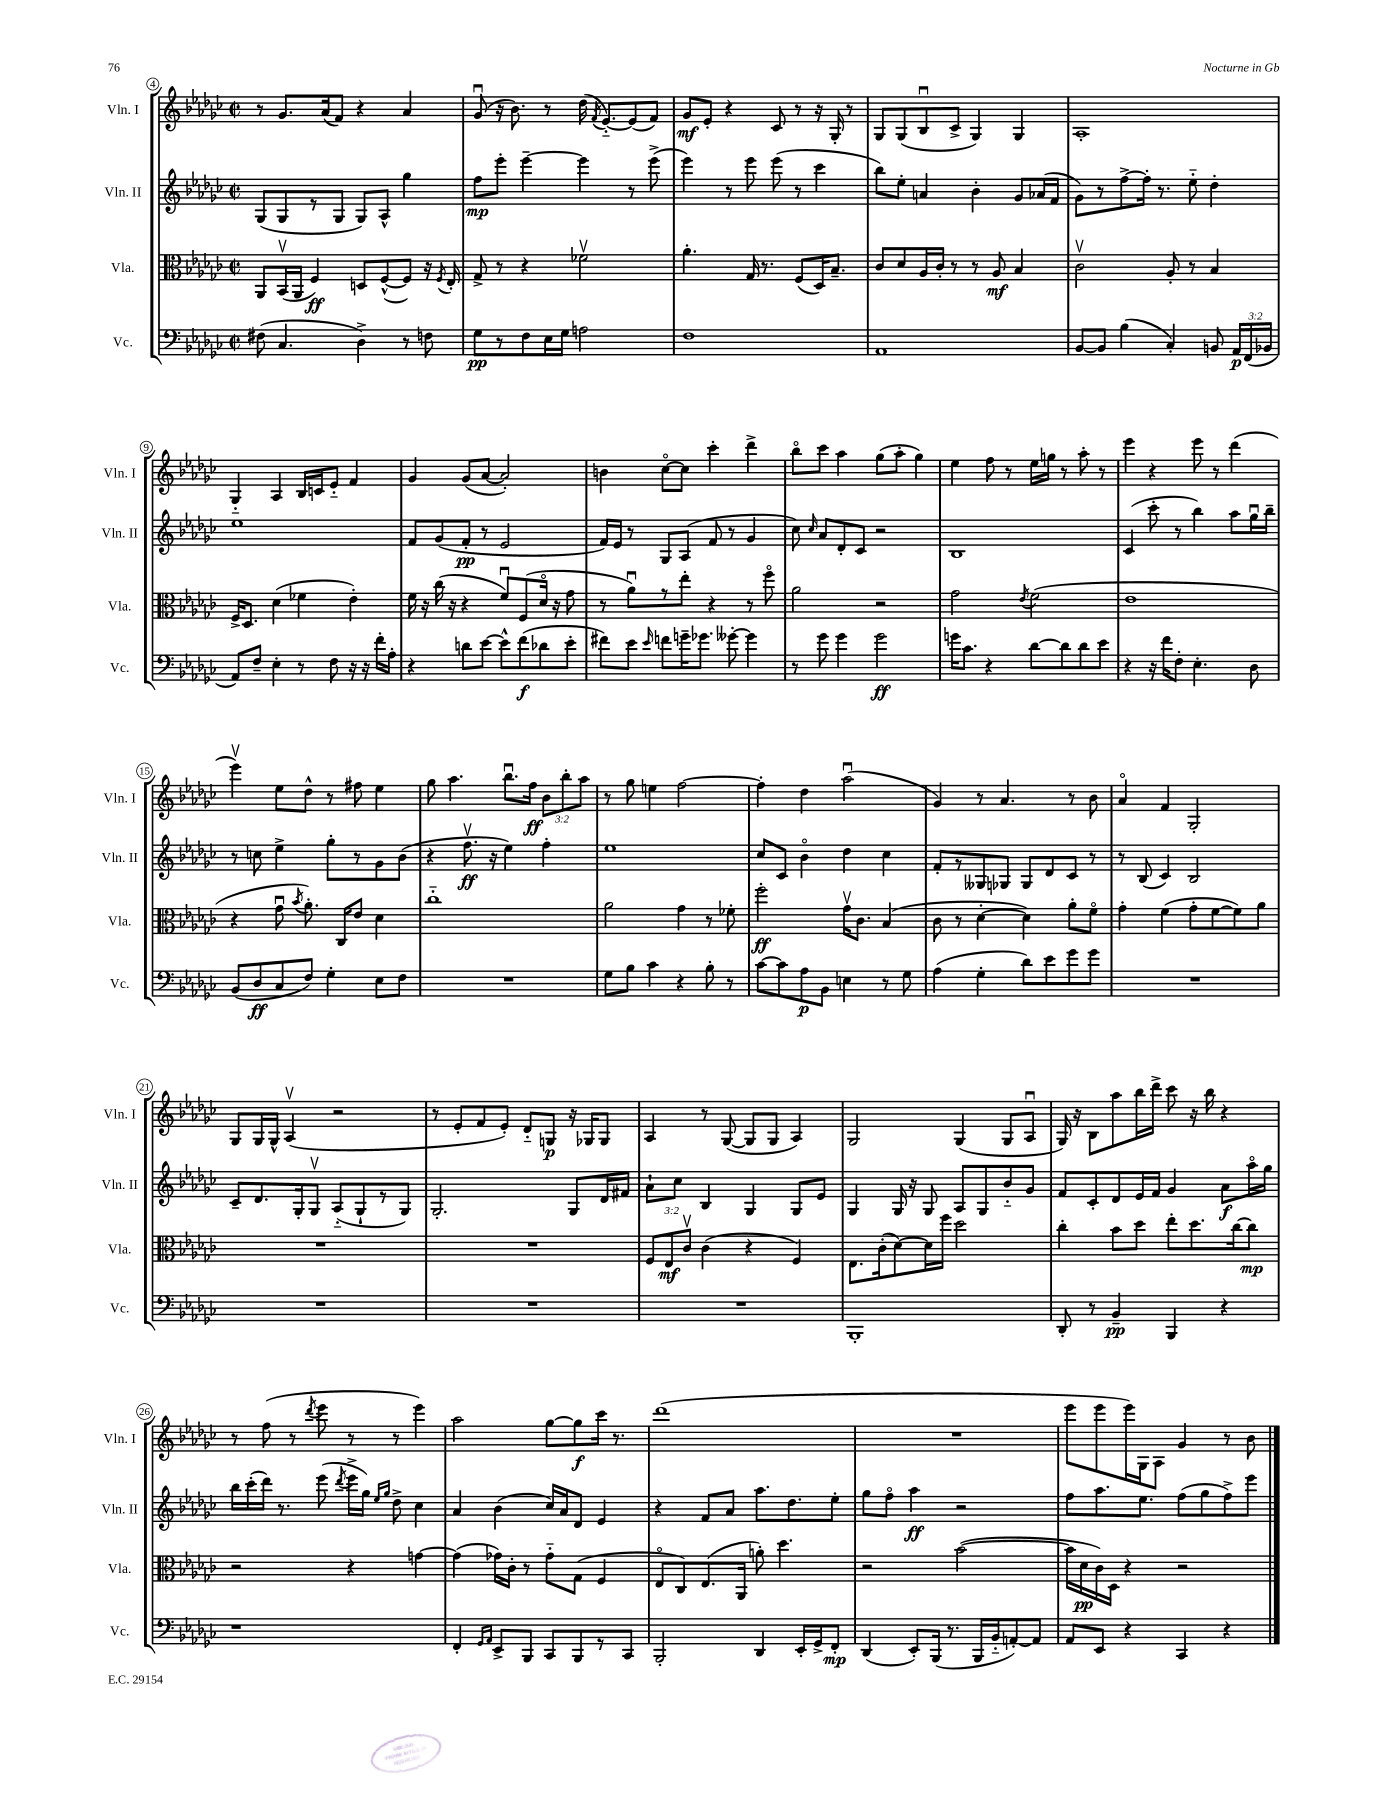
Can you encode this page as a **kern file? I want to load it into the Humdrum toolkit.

**kern	**dynam	**kern	**dynam	**kern	**dynam	**kern	**dynam
*part4	*part4	*part3	*part3	*part2	*part2	*part1	*part1
*staff4	*staff4	*staff3	*staff3	*staff2	*staff2	*staff1	*staff1
*I"Vc.	*	*I"Vla.	*	*I"Vln. II	*	*I"Vln. I	*
*I'Vc.	*	*I'Vla.	*	*I'Vln. II	*	*I'Vln. I	*
*clefF4	*	*clefC3	*	*clefG2	*	*clefG2	*
*k[b-e-a-d-g-c-]	*	*k[b-e-a-d-g-c-]	*	*k[b-e-a-d-g-c-]	*	*k[b-e-a-d-g-c-]	*
*M2/2	*	*M2/2	*	*M2/2	*	*M2/2	*
*met(c|)	*	*met(c|)	*	*met(c|)	*	*met(c|)	*
=4	=4	=4	=4	=4	=4	=4	=4
(8F#X\	.	8AA-/L	.	(8G-/L	.	8r	.
4.C-/	.	(16BB-v/L	.	8G-/	.	8.g-/L	.
.	.	16AA-/JJ	.	.	.	.	.
.	.	4F/)	ff	8r	.	.	.
.	.	.	.	.	.	(16a-/k	.
.	.	.	.	8G-/J	.	8f/J)	.
4D-^\)	.	8Dn/L	.	8G-/L)	.	4r	.
.	.	([8F^^/	.	8A-^^/J	.	.	.
8r	.	8F/J])	.	4gg-\	.	4a-/	.
8Fn\	.	16r	.	.	.	.	.
.	.	8qF/	.	.	.	.	.
.	.	16E-'/	.	.	.	.	.
=5	=5	=5	=5	=5	=5	=5	=5
8G-\L	pp	8G-^/	.	8ff\L	mp	(8g-u/	.
8r	.	8r	.	8eee-'\J	.	16r	.
.	.	.	.	.	.	8.b-\)	.
8F\	.	4r	.	[4eee-~\	.	.	.
16E-\L	.	.	.	.	.	8r	.
16G-\JJ	.	.	.	.	.	.	.
2An\	.	2f-Xv\	.	4eee-\]	.	(16dd-\	.
.	.	.	.	.	.	8qf/	.
.	.	.	.	.	.	[8.e-/L)	.
.	.	.	.	8r	.	(8e-/]	.
.	.	.	.	(8eee-^\	.	8f/J)	.
=6	=6	=6	=6	=6	=6	=6	=6
1F	.	4.a-'\	.	4eee-\)	.	8g-/L	mf
.	.	.	.	.	.	8e-'/J	.
.	.	.	.	8r	.	4r	.
.	.	16G-/	.	8eee-\	.	.	.
.	.	8.r	.	.	.	.	.
.	.	.	.	(8eee-\	.	8c-/	.
.	.	(8F/L	.	8r	.	8r	.
.	.	16D-/K)	.	4ccc-\	.	16r	.
.	.	8.B-~/J	.	.	.	16G-'/	.
.	.	.	.	.	.	8r	.
=7	=7	=7	=7	=7	=7	=7	=7
1AA-	.	8c-/L	.	8bb-\L)	.	8G-/L	.
.	.	8d-/	.	8ee-'\J	.	(8G-/	.
.	.	16A-/L	.	4an/	.	8B-u/	.
.	.	16c-'/JJ	.	.	.	.	.
.	.	8r	.	.	.	8c-^/J	.
.	.	8r	.	4b-'\	.	4G-/)	.
.	.	8A-/	mf	.	.	.	.
.	.	4B-/	.	8g-/L	.	4G-/	.
.	.	.	.	(16a-X/L	.	.	.
.	.	.	.	16f/JJ	.	.	.
=8	=8	=8	=8	=8	=8	=8	=8
[8BB-/L	.	2c-v\	.	8g-\L)	.	1A-'	.
8BB-/J]	.	.	.	8r	.	.	.
(4B-\	.	.	.	[8ff^\	.	.	.
.	.	.	.	16ff'\Jk]	.	.	.
.	.	.	.	8.r	.	.	.
4C-'/)	.	8A-'/	.	.	.	.	.
.	.	8r	.	8ee-\	.	.	.
8BBn/	.	4B-/	.	4dd-'\	.	.	.
24AA-/LL	p	.	.	.	.	.	.
(24FF/	.	.	.	.	.	.	.
24BB-X/JJ	.	.	.	.	.	.	.
!!LO:LB:g=z
=9	=9	=9	=9	=9	=9	=9	=9
8AA-/L)	.	16F^/KL	.	1ee-	.	4G-/	.
.	.	8.D-/J	.	.	.	.	.
8F~/J	.	.	.	.	.	.	.
4E-'\	.	(4d-\	.	.	.	4A-/	.
8r	.	4f-X\	.	.	.	16B-/LL	.
.	.	.	.	.	.	16cn/J	.
8F\	.	.	.	.	.	8e-/J	.
16r	.	4e-'\)	.	.	.	4f/	.
16r	.	.	.	.	.	.	.
16f'\LL	.	.	.	.	.	.	.
16A-'\JJ	.	.	.	.	.	.	.
=10	=10	=10	=10	=10	=10	=10	=10
4r	.	16f\	.	8f/L	.	4g-/	.
.	.	16r	.	.	.	.	.
.	.	(16cc-\	.	(8g-/	.	.	.
.	.	16r	.	.	.	.	.
8dn\L	.	4r	.	8f'/J	pp	(8g-/L	.
[8e-\J	.	.	.	8r	.	[8a-/J	.
8e-^^\L]	.	8fu/L)	.	2e-/	.	2a-'/])	.
(8f\	f	(8F/	.	.	.	.	.
8d-X\	.	16d-/Jk	.	.	.	.	.
.	.	16r	.	.	.	.	.
8e-'\J	.	8g-\	.	.	.	.	.
=11	=11	=11	=11	=11	=11	=11	=11
8f#X\L)	.	8r	.	16f/LL)	.	4bn\	.
.	.	.	.	16e-/JJ	.	.	.
8e-\J	.	8a-u\L)	.	8r	.	.	.
16qqe-/	.	.	.	.	.	.	.
8fn\L	.	8r	.	8G-/L	.	[8cc-\L	.
16gn~\K	.	8ee-'\J	.	(8A-/J	.	8cc-\J]	.
8.g-X\J	.	.	.	.	.	.	.
.	.	4r	.	8f/	.	4ccc-'\	.
[8g--X'\	.	.	.	8r	.	.	.
4g--\]	.	8r	.	4g-/	.	4ddd-^\	.
.	.	8ff\	.	.	.	.	.
=12	=12	=12	=12	=12	=12	=12	=12
8r	.	2a-\	.	8cc-\)	.	8bb-\L	.
.	.	.	.	16qqcc-/	.	.	.
8g-\	.	.	.	8a-/L	.	8ccc-\J	.
4g-\	.	.	.	8d-'/	.	4aa-\	.
.	.	.	.	8c-/J	.	.	.
2g-\	ff	2r	.	2r	.	(8gg-\L	.
.	.	.	.	.	.	8aa-'\J	.
.	.	.	.	.	.	4gg-\)	.
=13	=13	=13	=13	=13	=13	=13	=13
16gn\KL	.	2g-\	.	1B-	.	4ee-\	.
8.c-\J	.	.	.	.	.	.	.
4r	.	.	.	.	.	8ff\	.
.	.	.	.	.	.	8r	.
.	.	8qe-/	.	.	.	.	.
[8d-\L	.	(2f\	.	.	.	16ee-\LL	.
.	.	.	.	.	.	16ggn\JJ	.
8d-\]	.	.	.	.	.	8r	.
8d-\	.	.	.	.	.	8aa-'\	.
8e-\J	.	.	.	.	.	8r	.
=14	=14	=14	=14	=14	=14	=14	=14
4r	.	1e-	.	(4c-/	.	4eee-\	.
16r	.	.	.	8ccc-'\	.	4r	.
16f\KL	.	.	.	.	.	.	.
8F'\J	.	.	.	8r	.	.	.
4.E-'\	.	.	.	4bb-\)	.	8eee-\	.
.	.	.	.	.	.	8r	.
.	.	.	.	8aa-\L	.	(4ddd-\	.
8D-\	.	.	.	16gg-u\L	.	.	.
.	.	.	.	16bb-~\JJ	.	.	.
!!LO:LB:g=z
=15	=15	=15	=15	=15	=15	=15	=15
(8BB-/L	.	4r	.	8r	.	4eee-v\)	.
8D-/	ff	.	.	8ccn\	.	.	.
8C-/	.	8g-u\	.	4ee-^\	.	8ee-\L	.
.	.	8qb-/	.	.	.	.	.
8F/J)	.	8.a-'\)	.	.	.	8dd-^^\J	.
4G-'\	.	.	.	8gg-'\L	.	8r	.
.	.	16C-/KL	.	.	.	.	.
.	.	8e-/J	.	8r	.	8ff#X\	.
8E-\L	.	4d-\	.	8g-\	.	4ee-\	.
8F\J	.	.	.	(8b-\J	.	.	.
=16	=16	=16	=16	=16	=16	=16	=16
1r	.	1cc-	.	4r	.	8gg-\	.
.	.	.	.	.	.	4.aa-\	.
.	.	.	.	8.ffv\	ff	.	.
.	.	.	.	16r	.	.	.
.	.	.	.	4ee-\)	.	8.bb-u\L	.
.	.	.	.	.	.	16ff\Jk	ff
.	.	.	.	4ff'\	.	12b-\L	.
.	.	.	.	.	.	12bb-'\	.
.	.	.	.	.	.	12aa-\J	.
=17	=17	=17	=17	=17	=17	=17	=17
8G-\L	.	2a-\	.	1ee-	.	8r	.
8B-\J	.	.	.	.	.	8gg-\	.
4c-\	.	.	.	.	.	4een\	.
4r	.	4g-\	.	.	.	[2ff\	.
8B-'\	.	8r	.	.	.	.	.
8r	.	8f-X'\	.	.	.	.	.
=18	=18	=18	=18	=18	=18	=18	=18
[8c-\L	.	2ff'\	ff	8cc-/L	.	4ff'\]	.
8c-\]	.	.	.	8c-/J	.	.	.
8A-\	p	.	.	4b-\	.	4dd-\	.
8BB-\J	.	.	.	.	.	.	.
4En\	.	16g-v\KL	.	4dd-\	.	(2aa-u\	.
.	.	8.c-\J	.	.	.	.	.
8r	.	(4B-/	.	4cc-\	.	.	.
8G-\	.	.	.	.	.	.	.
=19	=19	=19	=19	=19	=19	=19	=19
(4A-\	.	8c-\	.	8f'/L	.	4g-/)	.
.	.	8r	.	8r	.	.	.
4G-'\	.	[4d-'\	.	8G--X/	.	8r	.
.	.	.	.	8G-X/J	.	4.a-/	.
8d-\L)	.	4d-\])	.	8G-/L	.	.	.
8e-\	.	.	.	8d-/	.	.	.
8g-\	.	8a-'\L	.	8c-/J	.	8r	.
8g-\J	.	8f\J	.	8r	.	8b-\	.
=20	=20	=20	=20	=20	=20	=20	=20
1r	.	4g-'\	.	8r	.	4a-/	.
.	.	.	.	(8B-/	.	.	.
.	.	(4f\	.	4c-/)	.	4f/	.
.	.	8g-'\L	.	2B-/	.	2G-'/	.
.	.	[8f\	.	.	.	.	.
.	.	8f\])	.	.	.	.	.
.	.	8a-\J	.	.	.	.	.
!!LO:LB:g=z
=21	=21	=21	=21	=21	=21	=21	=21
1r	.	1r	.	8c-~/L	.	8G-/L	.
.	.	.	.	8.d-/	.	16G-/L	.
.	.	.	.	.	.	16G-^^/JJ	.
.	.	.	.	.	.	(4A-v/	.
.	.	.	.	16G-'/k	.	.	.
.	.	.	.	8G-v/J	.	.	.
.	.	.	.	(8A-/L	.	2r	.
.	.	.	.	8G-`/	.	.	.
.	.	.	.	8r	.	.	.
.	.	.	.	8G-/J)	.	.	.
=22	=22	=22	=22	=22	=22	=22	=22
1r	.	1r	.	2.G-'/	.	8r	.
.	.	.	.	.	.	8e-'/L	.
.	.	.	.	.	.	8f/	.
.	.	.	.	.	.	8e-'/J)	.
.	.	.	.	.	.	8d-/L	.
.	.	.	.	.	.	8Gn/J	p
.	.	.	.	8G-/L	.	16r	.
.	.	.	.	.	.	16G-X/KL	.
.	.	.	.	16d-/L	.	8G-/J	.
.	.	.	.	16f#X/JJ	.	.	.
=23	=23	=23	=23	=23	=23	=23	=23
1r	.	12F/L	.	8a-`\L	.	4A-/	.
.	.	12E-/	mf	.	.	.	.
.	.	.	.	8cc-\J	.	.	.
.	.	12c-v/J	.	.	.	.	.
.	.	(4c-\	.	4B-/	.	8r	.
.	.	.	.	.	.	([8G-/	.
.	.	4r	.	4G-/	.	8G-/L]	.
.	.	.	.	.	.	8G-/J	.
.	.	4F/)	.	8G-/L	.	4A-/)	.
.	.	.	.	8e-/J	.	.	.
=24	=24	=24	=24	=24	=24	=24	=24
1BBB-'	.	8.E-\L	.	4G-/	.	2G-/	.
.	.	(16c-'\k	.	.	.	.	.
.	.	[8d-\)	.	16G-/	.	.	.
.	.	.	.	16r	.	.	.
.	.	16d-\L]	.	8G-/	.	.	.
.	.	16ff\JJ	.	.	.	.	.
.	.	2dd-\	.	8A-/L	.	(4G-/	.
.	.	.	.	8G-/	.	.	.
.	.	.	.	8b-/	.	8G-/L	.
.	.	.	.	8g-/J	.	8A-u/J	.
=25	=25	=25	=25	=25	=25	=25	=25
8DD-'/	.	4cc-'\	.	8f/L	.	16G-/)	.
.	.	.	.	.	.	16r	.
8r	.	.	.	8c-'/	.	8B-\L	.
4BB-~/	pp	8b-\L	.	8d-/	.	8aa-\	.
.	.	8dd-\J	.	16e-/L	.	16bb-\L	.
.	.	.	.	16f/JJ	.	16ddd-^\JJ	.
4BBB-/	.	8ee-'\L	.	4g-/	.	8ccc-\	.
.	.	8.dd-\	.	.	.	16r	.
.	.	.	.	.	.	16bb-\	.
4r	.	.	.	8a-\L	f	4r	.
.	.	[16cc-\k	.	.	.	.	.
.	.	8cc-\J]	mp	16aa-\L	.	.	.
.	.	.	.	16gg-\JJ	.	.	.
!!LO:LB:g=z
=26	=26	=26	=26	=26	=26	=26	=26
1r	.	2r	.	16bb-\LL	.	8r	.
.	.	.	.	(16ccc-'\	.	.	.
.	.	.	.	16ddd-\JJ)	.	(8ff\	.
.	.	.	.	8.r	.	.	.
.	.	.	.	.	.	8r	.
.	.	.	.	.	.	8qddd-/	.
.	.	.	.	(8eee-\	.	8eee-\	.
.	.	.	.	8qddd-/	.	.	.
.	.	4r	.	16eee-^\LL	.	8r	.
.	.	.	.	16gg-\JJ)	.	.	.
.	.	.	.	16qqee-/LL	.	.	.
.	.	.	.	16qqgg-/JJ	.	.	.
.	.	.	.	8dd-^\	.	8r	.
.	.	[4gn\	.	4cc-\	.	4eee-\)	.
=27	=27	=27	=27	=27	=27	=27	=27
4FF'/	.	(4g\]	.	4a-/	.	2aa-\	.
16qqGG-/LL	.	.	.	.	.	.	.
16qqAA-/JJ	.	.	.	.	.	.	.
8EE-^/L	.	16g-X\LL)	.	(4b-\	.	.	.
.	.	16c-'\JJ	.	.	.	.	.
8BBB-/J	.	8r	.	.	.	.	.
8CC-/L	.	8g-\L	.	16cc-/LL)	.	[8gg-\L	.
.	.	.	.	16a-/J	.	.	.
8BBB-/	.	(8G-\J	.	8d-/J	.	8gg-\]	f
8r	.	4F/	.	4e-/	.	16ccc-\Jk	.
.	.	.	.	.	.	8.r	.
8CC-/J	.	.	.	.	.	.	.
=28	=28	=28	=28	=28	=28	=28	=28
2BBB-'/	.	8E-/L	.	4r	.	(1ddd-	.
.	.	8C-/)	.	.	.	.	.
.	.	(8.E-/	.	8f/L	.	.	.
.	.	.	.	8a-/J	.	.	.
.	.	16AA-/Jk	.	.	.	.	.
4DD-/	.	8an'\)	.	8.aa-\L	.	.	.
.	.	4.dd-\	.	.	.	.	.
.	.	.	.	8.dd-\	.	.	.
16EE-'/LL	.	.	.	.	.	.	.
16GG-^/J	.	.	.	.	.	.	.
8FF'/J	mp	.	.	8ee-'\J	.	.	.
=29	=29	=29	=29	=29	=29	=29	=29
(4DD-/	.	2r	.	8gg-\L	.	1r	.
.	.	.	.	8ff\J	.	.	.
8EE-'/L)	.	.	.	4aa-\	ff	.	.
(16BBB-/Jk	.	.	.	.	.	.	.
8.r	.	.	.	.	.	.	.
.	.	([2b-\	.	2r	.	.	.
16BBB-/LL	.	.	.	.	.	.	.
16BB-/J	.	.	.	.	.	.	.
[8AAn'/)	.	.	.	.	.	.	.
8AA/J]	.	.	.	.	.	.	.
=30	=30	=30	=30	=30	=30	=30	=30
8AA-/L	.	16b-\LL]	.	8ff\L	.	8eee-\L	.
.	.	16d-\	pp	.	.	.	.
8EE-/J	.	16c-\)	.	8.aa-\	.	8eee-\	.
.	.	16D-\JJ	.	.	.	.	.
4r	.	4r	.	.	.	16eee-\L)	.
.	.	.	.	8.ee-\J	.	16G-\J	.
.	.	.	.	.	.	8A-\J	.
4CC-/	.	2r	.	(8ff\L	.	4g-/	.
.	.	.	.	8gg-\	.	.	.
4r	.	.	.	8ff^\)	.	8r	.
.	.	.	.	8eee-\J	.	8b-\	.
==	==	==	==	==	==	==	==
*-	*-	*-	*-	*-	*-	*-	*-
